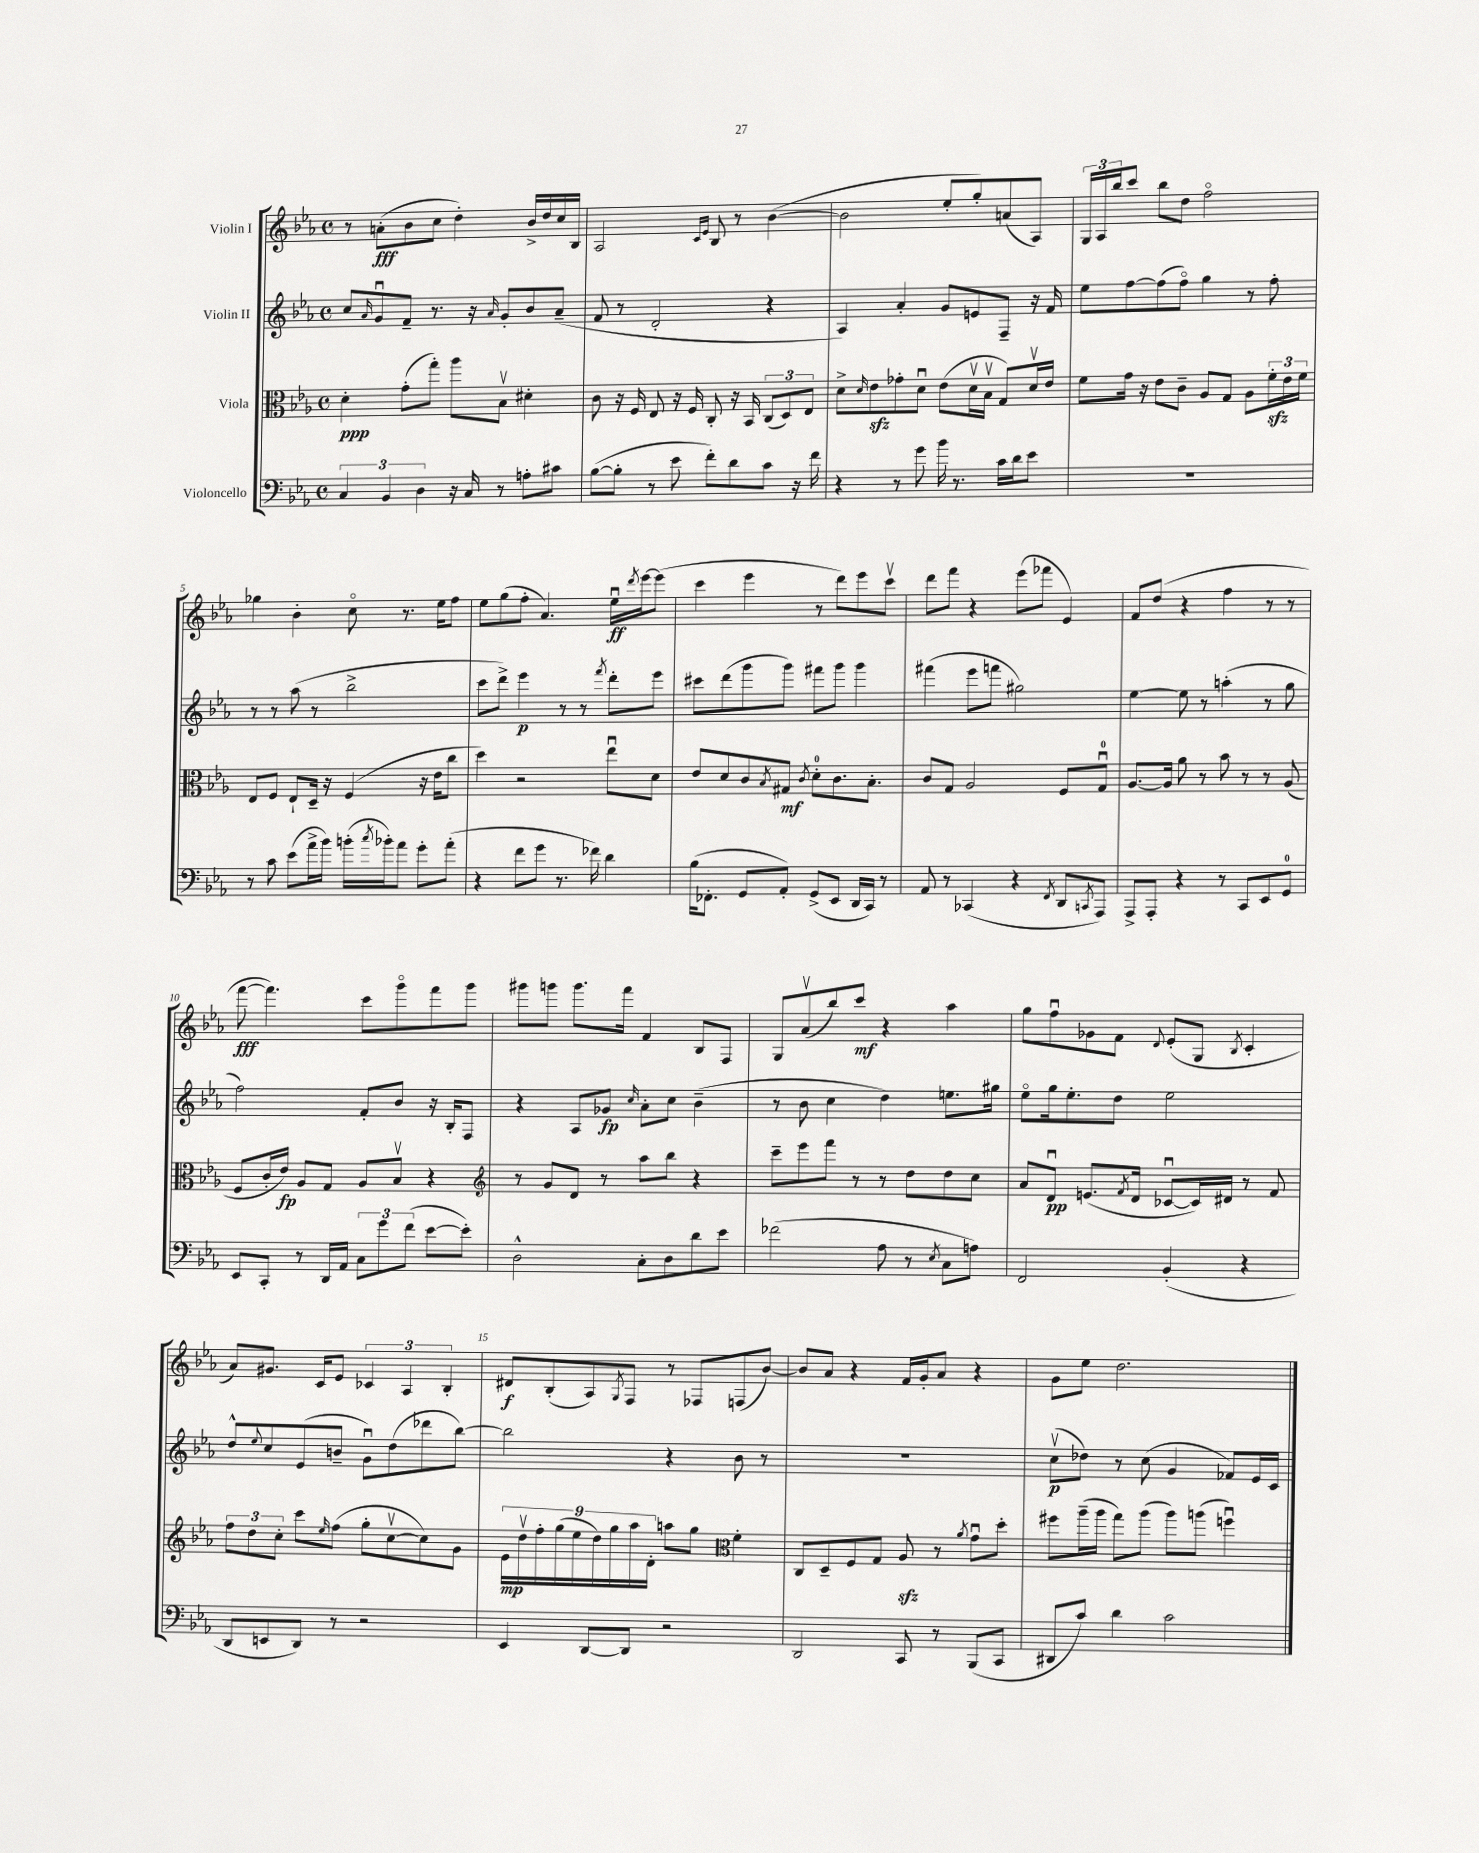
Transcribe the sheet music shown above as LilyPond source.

<<
\new StaffGroup <<
\new Staff = "s0" \with { instrumentName = "Violin I" } {
    \clef treble \key ees \major \defaultTimeSignature \time 4/4
    r8 a'8-.\fff( bes'8 c''8 d''4-.) bes'16-> d''16 c''16 bes16 |
    aes2 \grace { c'16 ees'16 } bes8 r8 bes'4~( |
    bes'2 ees''8-. g''8-.) a'8( aes8) |
    \tuplet 3/2 { g16 aes16 bes''16 } c'''8 bes''8 d''8 f''2\flageolet |
    ges''4 bes'4-. c''8\flageolet r8. ees''16 f''8 |
    ees''8 g''8( f''8-. aes'4.) ees''16\downbow\ff \acciaccatura { d'''8 } ees'''16~ ees'''8( |
    c'''4 ees'''4 r8 d'''8) ees'''8 c'''8\upbow |
    d'''8 f'''8 r4 ees'''8( fes'''8 ees'4) |
    f'8 d''8( r4 f''4 r8 r8 |
    f'''8~\fff f'''4.) c'''8 g'''8\flageolet f'''8 g'''8 |
    gis'''8 g'''8 g'''8. f'''16 f'4 bes8 f8 |
    g8 aes'8\upbow( bes''8) c'''8\mf r4 aes''4 |
    g''8 f''8\downbow ges'8 f'8 \appoggiatura { d'8 } ees'8-.( g8 \acciaccatura { bes8 } c'4-. |
    aes'8) gis'8. c'16 ees'8 \tuplet 3/2 { ces'4 aes4 bes4-. } |
    dis'8\f bes8-.( aes8) \acciaccatura { g8 } f8 r8 fes8 f8( bes'8~) |
    bes'8 aes'8 r4 f'16 g'16-. aes'8 r4 |
    g'8 ees''8 d''2. \bar "|." |
}
\new Staff = "s1" \with { instrumentName = "Violin II" } {
    \clef treble \key ees \major \defaultTimeSignature \time 4/4
    c''8 \grace { aes'16 } g'8\downbow f'8-- r8. r16 \grace { aes'16 } g'8-. bes'8 aes'8--( |
    f'8 r8 d'2-. r4 |
    aes4) aes'4-. g'8 e'8 f8-- r16 f'16 |
    ees''8 f''8~ f''8( f''8\flageolet) g''4 r8 f''8-. |
    r8 r8 aes''8( r8 bes''2-> |
    c'''8 d'''8->) ees'''4\p r8 r8 \acciaccatura { f'''8 } d'''8-. ees'''8 |
    cis'''8 d'''8( g'''8 g'''8) fis'''8 g'''8 g'''4 |
    fis'''4( ees'''8 f'''8 gis''2) |
    ees''4~ ees''8 r8 a''4-.( r8 g''8 |
    f''2) f'8-. bes'8 r16 bes16-. f8 |
    r4 aes8 ges'8\fp \grace { c''16 } aes'8-. c''8 bes'4--( |
    r8 bes'8 c''4 d''4) e''8. gis''16 |
    ees''8\flageolet g''16 ees''8.-. d''8 ees''2 |
    d''8-^ \appoggiatura { ees''8 } c''8 ees'8( b'8-- g'8\downbow) d''8( des'''8 bes''8~) |
    bes''2 r4 bes'8 r8 |
    R1 |
    c''8\upbow\p( des''8) r8 c''8( g'4 fes'8) ees'16 c'16 \bar "|." |
}
\new Staff = "s2" \with { instrumentName = "Viola" } {
    \clef alto \key ees \major \defaultTimeSignature \time 4/4
    d'4-.\ppp g'8-.( g''8-.) aes''8 bes8\upbow dis'4-. |
    c'8 r16 f16 ees8 r16 f16 c8-. r16 bes,16 \tuplet 3/2 { c8( d8) ees8 } |
    d'8-> \grace { d'16 } ees'8\sfz ges'8-. d'8\downbow ees'8( d'16\upbow bes16\upbow g8) d'16\upbow ees'16 |
    f'8 g'16 r16 ees'8 c'8-- aes8 g8 aes8 \tuplet 3/2 { f'16-.\sfz ees'16 f'16 } |
    ees8 f8 ees8-! d16-- r16 f4( r16 ees'16 c''8 |
    d''4) r2 ees''8\downbow d'8 |
    ees'8 d'8 c'8 \acciaccatura { bes8 } gis8\mf \acciaccatura { c'8 } d'8-0-. c'8. bes8.-. |
    c'8 g8 aes2 f8 g8-0\downbow |
    aes8.~ aes16 aes'8 r8 bes'8 r8 r8 aes8( |
    f8 c'16-. ees'16\fp) aes8 g8 aes8 bes8\upbow r4 |
    \clef treble r8 g'8 d'8 r8 aes''8 bes''8 r4 |
    c'''8-- ees'''8 f'''8 r8 r8 d''8 d''8 c''8 |
    aes'8 d'8\downbow\pp e'8.( \acciaccatura { f'8 } d'16 ces'8~\downbow ces'16) dis'16 r8 f'8 |
    \tuplet 3/2 { f''8 d''8 c''8-. } c'''8 \grace { ees''16 } f''8( g''8-. c''8~\upbow c''8) g'8 |
    \tuplet 9/8 { ees'16\mp d''16\upbow f''16-. g''16( ees''16 d''16) g''16 aes''16 d'16-. } a''8 g''8 \clef alto f'4-. |
    c8 d8-- f8 g8 aes8\sfz r8 \acciaccatura { aes'8 } g'8\downbow d''8-. |
    fis''8 aes''16--( aes''16 g''8) aes''8( aes''8) a''8( f''4\downbow) \bar "|." |
}
\new Staff = "s3" \with { instrumentName = "Violoncello" } {
    \clef bass \key ees \major \defaultTimeSignature \time 4/4
    \tuplet 3/2 { c4 bes,4 d4 } r16 c16 r8 a8-. cis'8 |
    bes8~( bes8-. r8 ees'8 f'8-.) d'8 c'8 r16 f'16 |
    r4 r8 g'8 bes'16 r8. c'16 d'16 ees'8 |
    R1 |
    r8 c'8 ees'8( aes'16-> bes'16) b'16-.( \acciaccatura { c''8 } bes'16-.) aes'8 g'8-. aes'8-.( |
    r4 f'8 g'8 r8. fes'16) d'4 |
    bes16( fes,8.-. g,8 aes,8-.) g,8->( ees,8 d,16 c,16) r8 |
    aes,8 r8 ces,4( r4 \acciaccatura { f,8 } d,8 \acciaccatura { c,8 } aes,,8) |
    aes,,8-> aes,,8-. r4 r8 c,8 ees,8 g,8-0 |
    ees,8 c,8-. r8 d,16 aes,16 \tuplet 3/2 { c8 g'8 f'8( } ees'8~ ees'8-.) |
    d2-^ c8-. d8 d'8 ees'8 |
    fes'2( aes8 r8 \acciaccatura { ees8 } c8 a8) |
    f,2 bes,4-.( r4 |
    d,8 e,8 d,8) r8 r2 |
    ees,4 d,8~ d,8 r2 |
    d,2 c,8 r8 bes,,8( c,8 |
    dis,8 c'8) d'4 c'2 \bar "|." |
}
>>
>>
\layout { \context { \Score \override BarNumber.break-visibility = ##(#f #t #t) barNumberVisibility = #(every-nth-bar-number-visible 5) } }
